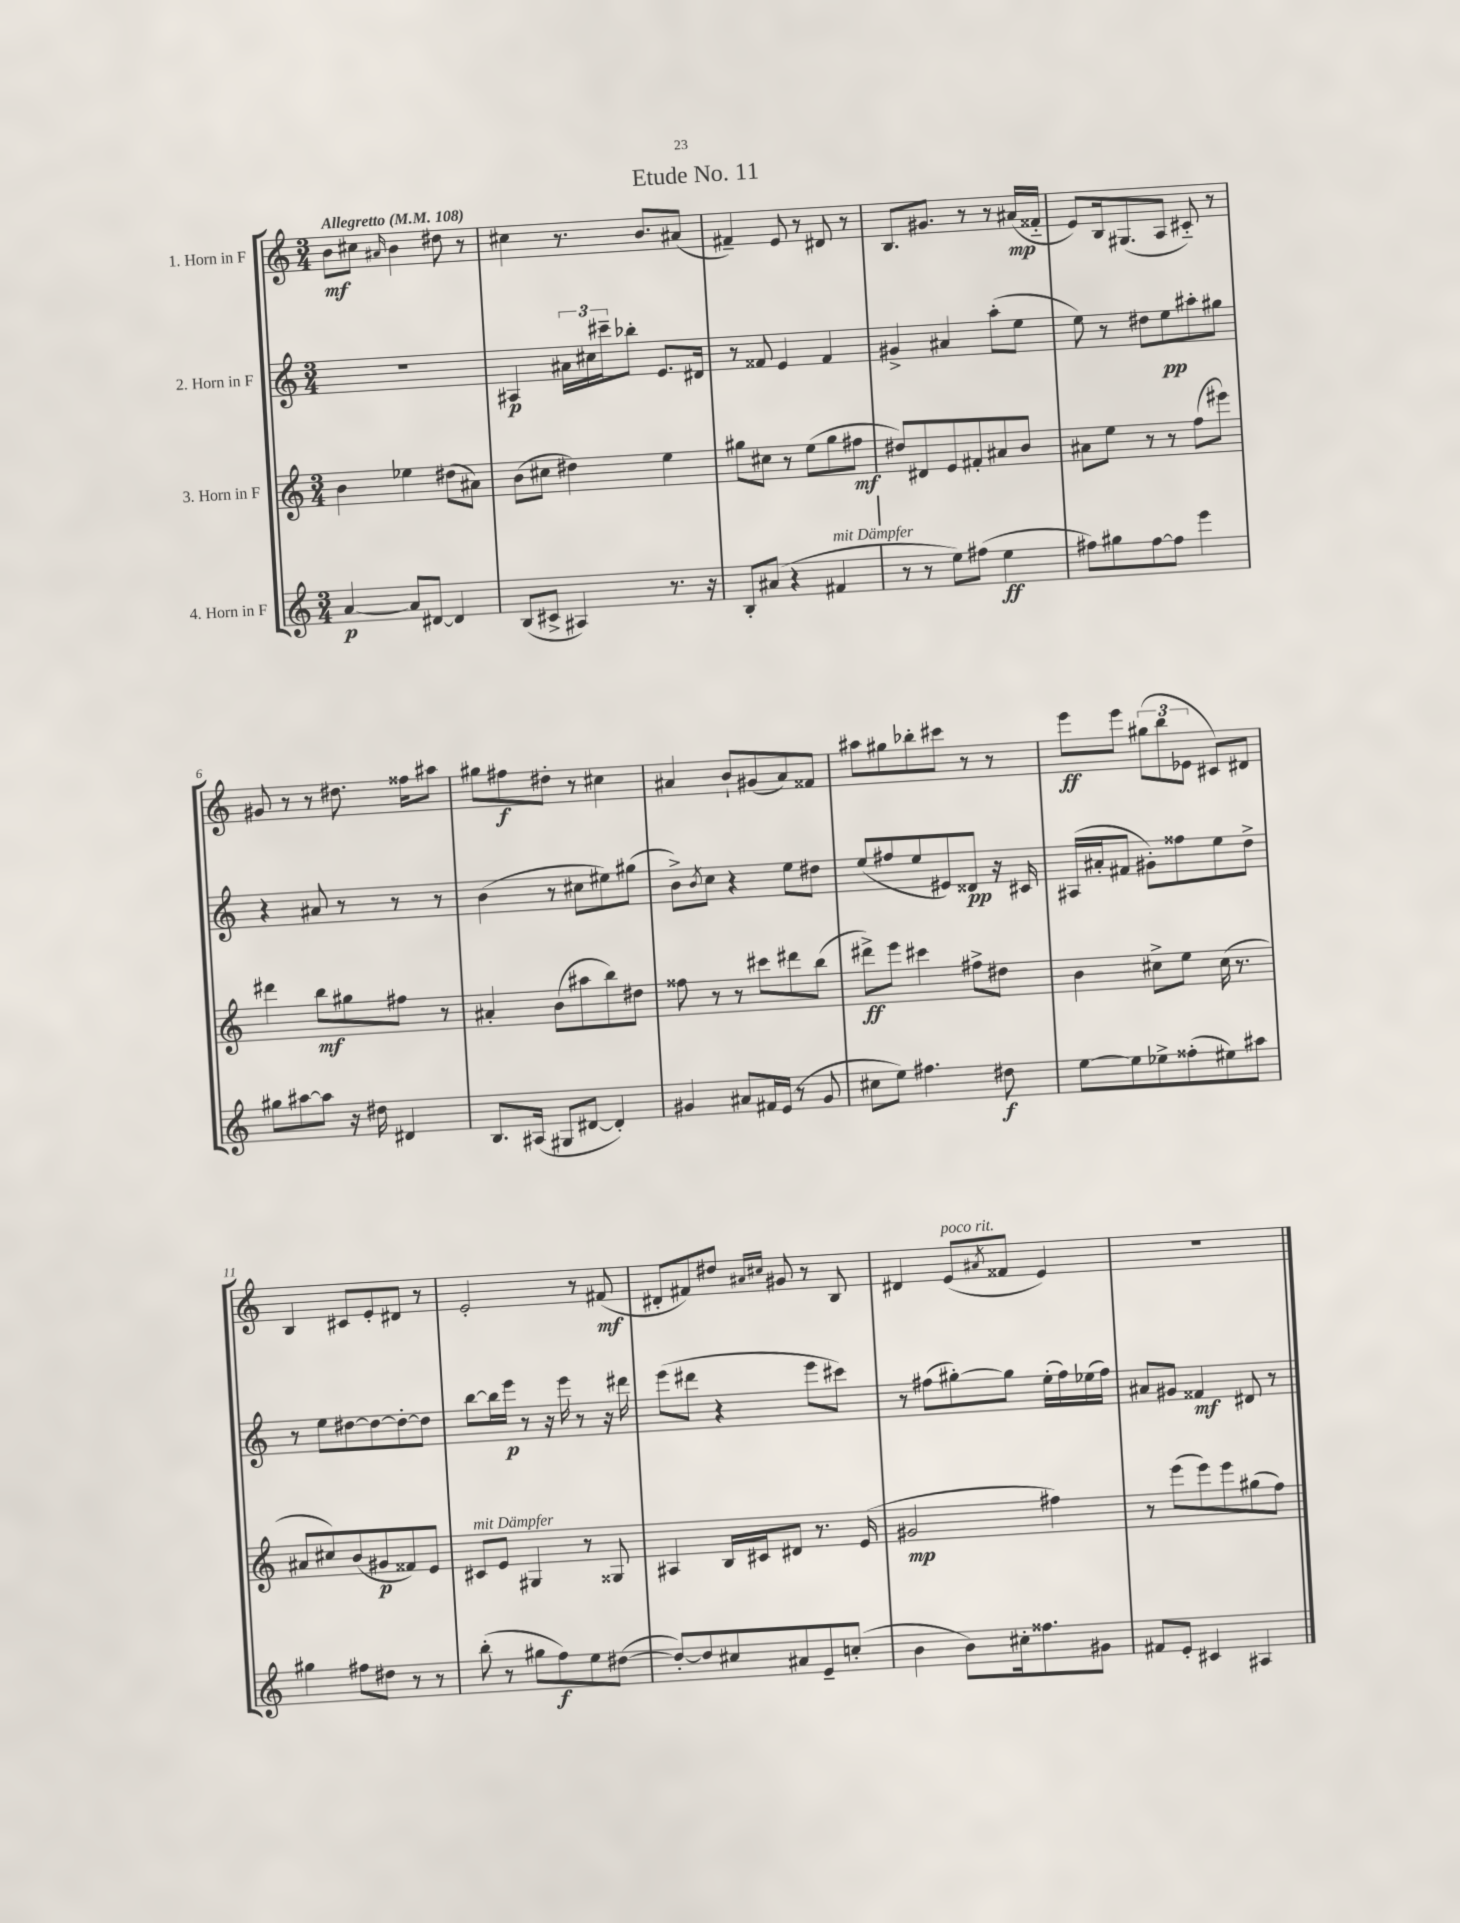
\header { title = "Etude No. 11" }
<<
\new StaffGroup <<
\new Staff = "s0" \with { instrumentName = "1. Horn in F" } {
    \clef treble \key c \major \numericTimeSignature \time 3/4 \tempo "Allegretto" 4 = 108
    b'8\mf cis''8 \grace { ais'16 } b'4 dis''8 r8 |
    cis''4 r8. b'8. ais'8( |
    fis'4--) e'8 r8 dis'8 r8 |
    b8. gis'8. r8 r8 ais'16\mp( fisis'16-_ |
    e'8) b16 gis8.( a8 cis'8-_) r8 |
    gis'8 r8 r8 dis''8. fisis''16 ais''8 |
    gis''8 fis''8\f dis''8-. r8 cis''4 |
    ais'4 b'8-! gis'8( ais'8) fisis'8 |
    ais''8 gis''8 bes''8-. cis'''8 r8 r8 |
    e'''8\ff e'''8 \tuplet 3/2 { gis''8( b''8 ees'8 } cis'8) dis'8 |
    b4 cis'8 e'8-. dis'8 r8 |
    e'2-. r8 fis'8\mf( |
    dis'8-. fis'8) dis''8 \grace { ais'16 cis''16 } gis'8 r8 b8 |
    dis'4 e'8^\markup { \italic "poco rit." }( \acciaccatura { ais'8 } fisis'8 e'4) |
    R2. \bar "|." |
}
\new Staff = "s1" \with { instrumentName = "2. Horn in F" } {
    \clef treble \key c \major \numericTimeSignature \time 3/4
    R2. |
    ais4\p \tuplet 3/2 { ais'16 cis''16 cis'''16-- } bes''8-. e'8. dis'16 |
    r8 fisis'8 e'4 fisis'4 |
    gis'4-> ais'4 a''8-.( e''8 |
    e''8) r8 dis''8 e''8\pp ais''8-. gis''8 |
    r4 ais'8 r8 r8 r8 |
    b'4( r8 cis''8 eis''8) gis''8( |
    b'8->) \acciaccatura { b'8 } c''8 r4 e''8 dis''8 |
    e''8( fis''8 e''8 eis'8) disis'8\pp r16 cis'16 |
    ais16( ais'16-. fis'8 gis'8-.) fisis''8 e''8 d''8-> |
    r8 e''8 dis''8~ dis''8~ dis''8~-. dis''8 |
    b''8~ b''16 e'''16\p r8 r16 e'''16 r8 r16 dis'''16 |
    e'''8( dis'''8 r4 e'''8 cis'''8) |
    r8 fis''8( gis''8~-.) gis''8 e''16-.( fis''16) ees''16( fis''16) |
    ais'8 gis'8 fisis'4\mf dis'8 r8 \bar "|." |
}
\new Staff = "s2" \with { instrumentName = "3. Horn in F" } {
    \clef treble \key c \major \numericTimeSignature \time 3/4
    b'4 ees''4 dis''8( ais'8) |
    b'8( cis''8 dis''4) e''4 |
    gis''8 cis''8 r8 e''8( gis''8 fis''8\mf |
    dis''8) dis'8 e'8 fis'8-. ais'8 b'8 |
    ais'8 e''8 r8 r8 f''8( eis'''8) |
    dis'''4 b''8\mf gis''8 fis''8 r8 |
    ais'4-. b'8( ais''8 b''8) dis''8 |
    fisis''8 r8 r8 cis'''8 dis'''8 b''8( |
    dis'''8->\ff) e'''8 cis'''4 fis''8-> dis''8 |
    b'4 cis''8-> e''8 cis''16( r8. |
    ais'8 cis''8) b'8( gis'8\p fisis'8) e'8 |
    cis'8^\markup { \italic "mit Dämpfer" } e'8 gis4 r8 gisis8 |
    ais4 b16 cis'16 dis'8 r8. e'16( |
    gis'2\mp fis''4) |
    r8 e'''8( e'''8) e'''8 gis''8( f''8) \bar "|." |
}
\new Staff = "s3" \with { instrumentName = "4. Horn in F" } {
    \clef treble \key c \major \numericTimeSignature \time 3/4
    a'4~\p a'8 dis'8~ dis'4 |
    b8( cis'8-> ais4) r8. r16 |
    b8-. ais'8( r4 fis'4^\markup { \italic "mit Dämpfer" } |
    r8 r8 e''8) fis''8( e''4\ff |
    fis''8) gis''8 fis''8~ fis''8 e'''4 |
    gis''8 ais''8~ ais''8 r16 dis''16 dis'4 |
    b8. ais16( gis8 dis'8~ dis'4-.) |
    gis'4 ais'8 fis'16 e'16( r8 gis'8 |
    cis''8 e''8) fis''4. dis''8\f |
    e''8~ e''8 ees''8-> fisis''8-.( eis''8) ais''8 |
    gis''4 fis''8 dis''8 r8 r8 |
    b''8-.( r8 gis''8 f''8\f) e''8 dis''8~( |
    dis''8~-.) dis''8 cis''8 ais'8 e'8-- c''8-.( |
    b'4 b'8) cis''16-. fisis''8. gis'8 |
    fis'8 e'8-. cis'4 ais4 \bar "|." |
}
>>
>>
